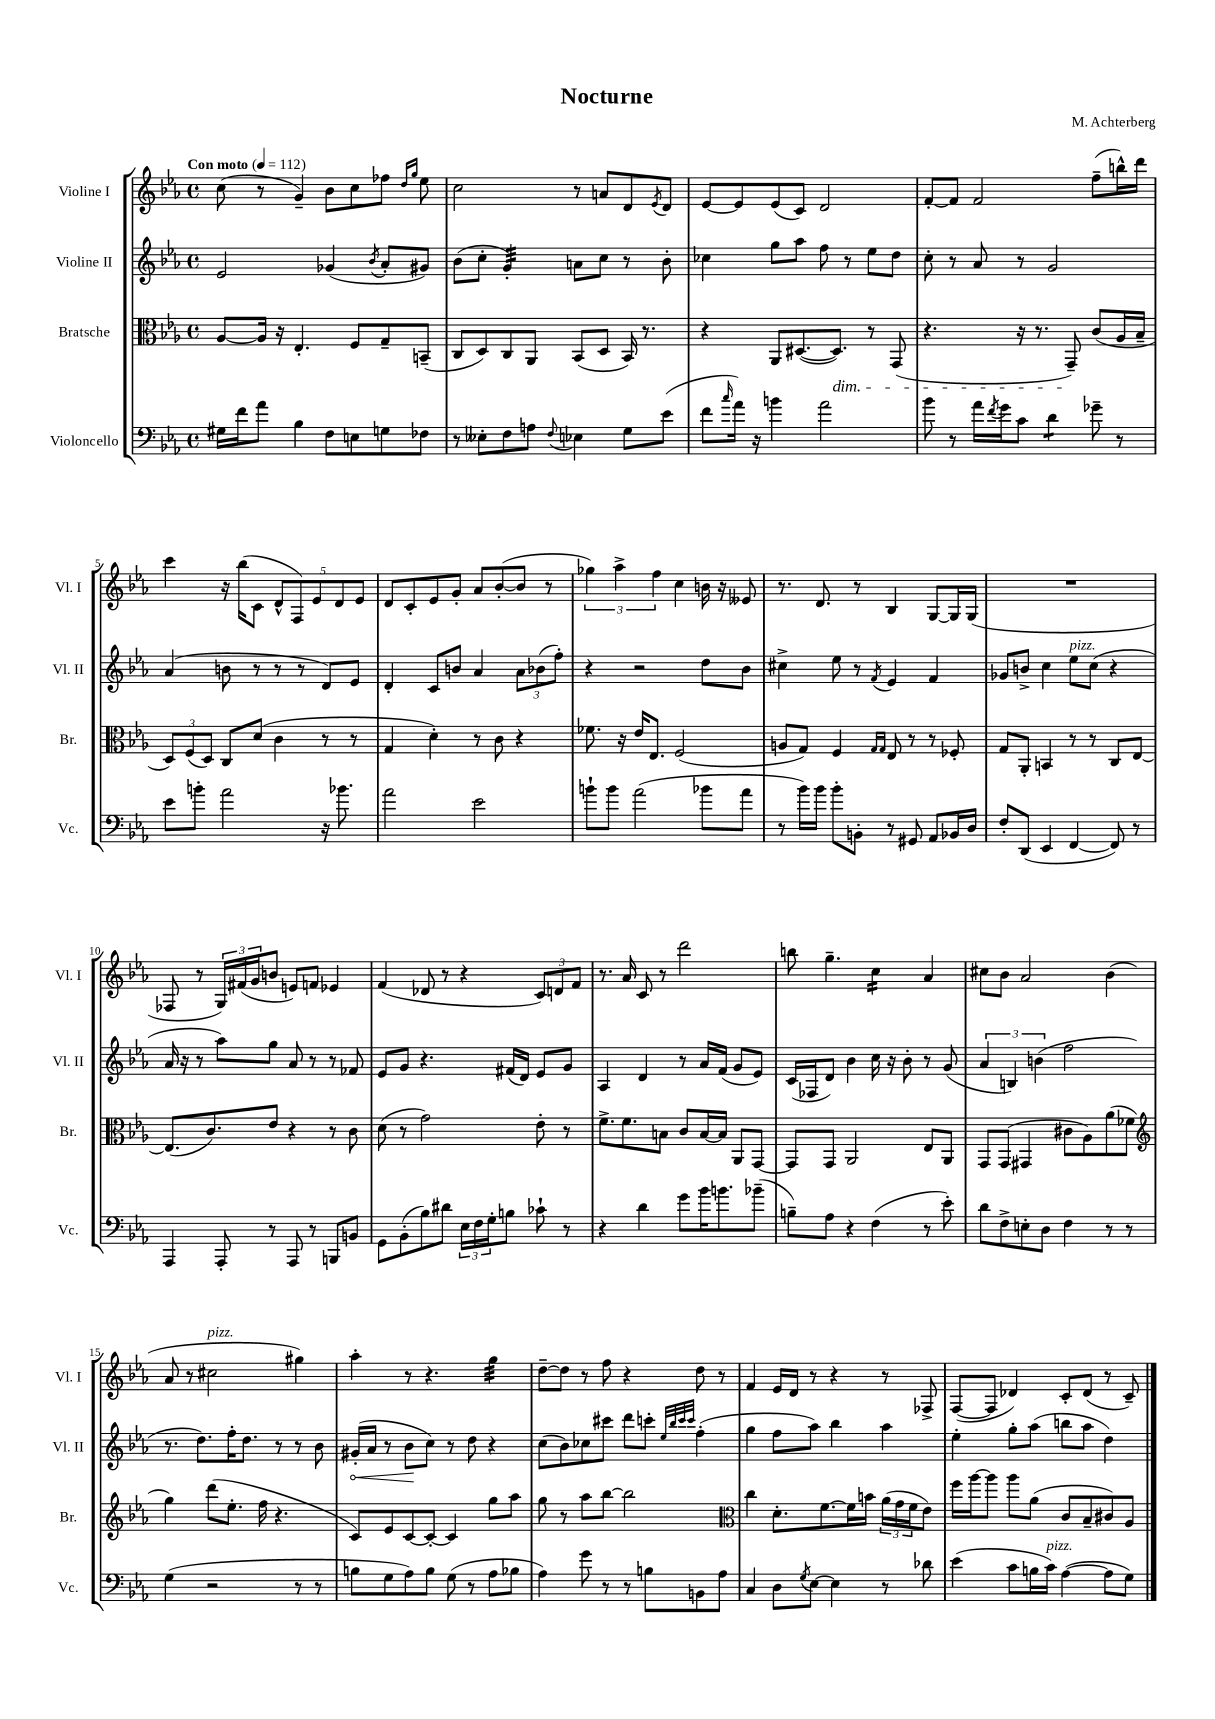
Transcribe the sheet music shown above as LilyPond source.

\header { title = "Nocturne" composer = "M. Achterberg" }
<<
\new StaffGroup <<
\new Staff = "s0" \with { instrumentName = "Violine I" shortInstrumentName = "Vl. I" } {
    \clef treble \key ees \major \defaultTimeSignature \time 4/4 \tempo "Con moto" 4 = 112
    c''8( r8 g'4--) bes'8 c''8 fes''8 \grace { d''16 g''16 } ees''8 |
    c''2 r8 a'8 d'8 \acciaccatura { ees'8 } d'8 |
    ees'8~ ees'8 ees'8( c'8) d'2 |
    f'8~-. f'8 f'2 f''8--( b''16-^) d'''16 |
    c'''4 r16 bes''16( c'8 \tuplet 5/4 { d'8-^ f8) ees'8 d'8 ees'8 } |
    d'8 c'8-. ees'8 g'8-. aes'8 bes'8~-.( bes'8 r8 |
    \tuplet 3/2 { ges''4) aes''4-> f''4 } c''4 b'16 r16 eeses'8 |
    r8. d'8. r8 bes4 g8~ g16 g16( |
    R1 |
    fes8 r8 \tuplet 3/2 { g16) fis'16( g'16 } b'8 e'8) f'8 ees'4 |
    f'4( des'8 r8 r4 \tuplet 3/2 { c'8) d'8 f'8 } |
    r8. aes'16 c'8 r8 d'''2 |
    b''8 g''4.-- c''4:16 aes'4 |
    cis''8 bes'8 aes'2 bes'4( |
    aes'8 r8 cis''2^\markup { \italic "pizz." } gis''4) |
    aes''4-. r8 r4. g''4:32 |
    d''8~-- d''8 r8 f''8 r4 d''8 r8 |
    f'4 ees'16 d'16 r8 r4 r8 fes8-> |
    f8~( f8 des'4) c'8-. des'8( r8 c'8--) \bar "|." |
}
\new Staff = "s1" \with { instrumentName = "Violine II" shortInstrumentName = "Vl. II" } {
    \clef treble \key ees \major \defaultTimeSignature \time 4/4
    ees'2 ges'4( \acciaccatura { bes'8 } aes'8-. gis'8) |
    bes'8( c''8-. g'4:32-.) a'8 c''8 r8 bes'8-. |
    ces''4 g''8 aes''8 f''8 r8 ees''8 d''8 |
    c''8-. r8 aes'8 r8 g'2 |
    aes'4( b'8 r8 r8 r8 d'8) ees'8 |
    d'4-. c'8 b'8 aes'4 \tuplet 3/2 { aes'8 bes'8( f''8-.) } |
    r4 r2 d''8 bes'8 |
    cis''4-> ees''8 r8 \acciaccatura { f'8 } ees'4 f'4 |
    ges'8 b'8-> c''4 ees''8^\markup { \italic "pizz." } c''8( r4 |
    aes'16 r16 r8 aes''8) g''8 aes'8 r8 r8 fes'8 |
    ees'8 g'8 r4. fis'16( d'16) ees'8 g'8 |
    aes4 d'4 r8 aes'16 f'16( g'8 ees'8) |
    c'16( fes16 d'8) bes'4 c''16 r16 bes'8-. r8 g'8( |
    \tuplet 3/2 { aes'4 b4) b'4( } f''2 |
    r8. d''8.) f''16-. d''8. r8 r8 bes'8 |
    \once \override Hairpin.circled-tip = ##t gis'16-.\<( aes'16 r8 bes'8\! c''8) r8 d''8 r4 |
    c''8( bes'8) ces''8 cis'''8 d'''8 c'''8-. \grace { ees''32 bes''32 c'''32 c'''32 } f''4-.( |
    g''4 f''8 aes''8) bes''4 aes''4 |
    ees''4-. g''8-. aes''8( b''8 aes''8 d''4) \bar "|." |
}
\new Staff = "s2" \with { instrumentName = "Bratsche" shortInstrumentName = "Br." } {
    \clef alto \key ees \major \defaultTimeSignature \time 4/4
    aes8~ aes16 r16 ees4.-. f8 g8-- b,8--( |
    c8 d8) c8 aes,8 bes,8( d8 bes,16) r8. |
    r4 aes,8 dis8.~( dis8.\dim) r8 g,8( |
    r4. r16 r8. g,8--\!) c'8( aes16 bes16-- |
    \tuplet 3/2 { d8) f8( d8) } c8 d'8( c'4 r8 r8 |
    g4 d'4-.) r8 c'8 r4 |
    fes'8. r16 ees'16 ees8. f2( |
    a8 g8) f4 \grace { g16 g16 } ees8 r8 r8 fes8-. |
    g8 aes,8-. b,4 r8 r8 c8 ees8~ |
    ees8.( c'8.) ees'8 r4 r8 c'8 |
    d'8( r8 g'2) ees'8-. r8 |
    f'8.-> f'8. b8 c'8 b16~ b16 aes,8 g,8~ |
    g,8 g,8 aes,2 ees8 aes,8 |
    g,8 g,8( gis,4 cis'8 aes8) aes'8( fes'8 |
    \clef treble g''4) d'''8( ees''8.-. f''16 r4. |
    c'8) ees'8 c'8~ c'8~-. c'4 g''8 aes''8 |
    g''8 r8 aes''8 bes''8~ bes''2 |
    \clef alto c''4 d'8.-. f'8.~ f'16 b'16 \tuplet 3/2 { aes'16( g'16 f'16 } ees'8) |
    f''16 aes''16~ aes''8 aes''8 aes'8( c'8 bes8-- cis'8) aes8 \bar "|." |
}
\new Staff = "s3" \with { instrumentName = "Violoncello" shortInstrumentName = "Vc." } {
    \clef bass \key ees \major \defaultTimeSignature \time 4/4
    gis16 f'16 aes'8 bes4 f8 e8 g8 fes8 |
    r8 eeses8-. f8 a8 \appoggiatura { f8 } ees4 g8 ees'8( |
    f'8 \grace { c''16 } aes'16) r16 b'4 aes'2 |
    bes'8 r8 aes'16 \acciaccatura { f'8 } g'16 c'8 d'4:8 ges'8-- r8 |
    ees'8 b'8-. aes'2 r16 bes'8. |
    aes'2 ees'2 |
    b'8-! b'8 aes'2( bes'8 aes'8 |
    r8 bes'16) bes'16 bes'8-. b,8-. r8 gis,8 aes,8 bes,16 d16 |
    f8-. d,8( ees,4 f,4~ f,8) r8 |
    aes,,4 aes,,8-. r8 aes,,8 r8 b,,8 b,8 |
    g,8 bes,8-.( bes8) dis'8 \tuplet 3/2 { ees16 f16 g16-. } b8 ces'8-! r8 |
    r4 d'4 g'8 bes'16 b'8. bes'8--( |
    b8--) aes8 r4 f4( r8 ees'8-.) |
    d'8 f8-> e8-. d8 f4 r8 r8 |
    g4( r2 r8 r8 |
    b8 g8 aes8) b8 g8( r8 aes8 bes8 |
    aes4) g'8 r8 r8 b8 b,8 aes8 |
    c4 d8 \acciaccatura { g8 } ees8~ ees4 r8 des'8 |
    ees'4( c'8 b16 c'16^\markup { \italic "pizz." }) aes4~( aes8 g8) \bar "|." |
}
>>
>>
